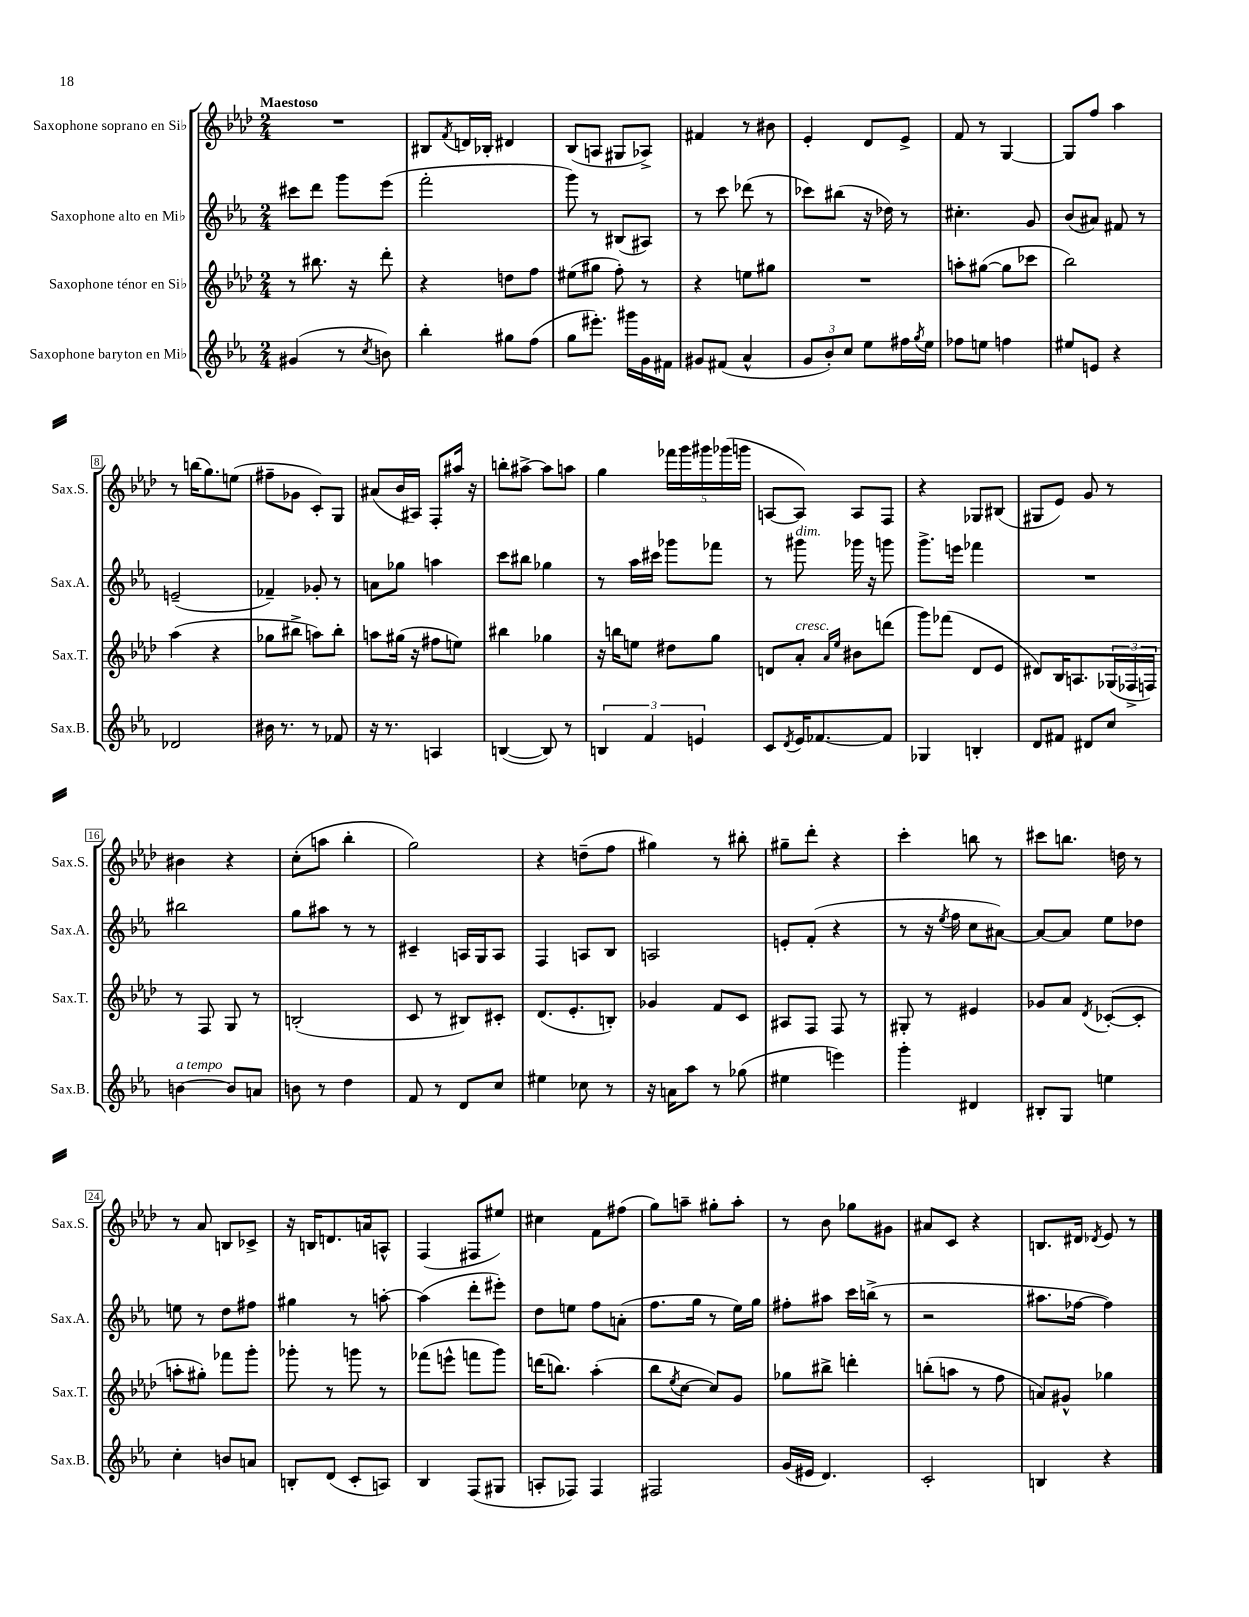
<<
\new StaffGroup <<
\new Staff = "s0" \with { instrumentName = "Saxophone soprano en Sib" shortInstrumentName = "Sax.S." } {
    \clef treble \key aes \major \numericTimeSignature \time 2/4 \tempo "Maestoso"
    R2 |
    bis8 \acciaccatura { f'8 } d'16 bes16-. dis'4 |
    bes8( a8 gis8 aes8->) |
    fis'4 r8 bis'8 |
    ees'4-. des'8 ees'8-> |
    f'8 r8 g4~ |
    g8 f''8 aes''4 |
    r8 b''16( g''8.) e''8( |
    fis''8-- ges'8 c'8-.) g8 |
    ais'8( bes'16 ais16) f8-. ais''16 r16 |
    b''8-. ais''8~-> ais''8 a''8 |
    g''4 \tuplet 5/4 { fes'''16 g'''16 gis'''16 ges'''16( g'''16 } |
    a8~ a8) a8 f8 |
    r4 ges8 bis8( |
    gis8 ees'8) g'8 r8 |
    bis'4 r4 |
    c''8-.( a''8 bes''4-. |
    g''2) |
    r4 d''8--( f''8 |
    gis''4) r8 bis''8-. |
    gis''8-- des'''8-. r4 |
    c'''4-. b''8 r8 |
    cis'''8 b''8. d''16 r8 |
    r8 aes'8 b8 ces'8-> |
    r16 b16 d'8. a'16 a8-^ |
    f4( fis8 eis''8) |
    cis''4 f'8 fis''8( |
    g''8) a''8-- gis''8-. a''8-. |
    r8 bes'8 ges''8 gis'8 |
    ais'8 c'8 r4 |
    b8. dis'16 \acciaccatura { des'8 } ees'8 r8 \bar "|." |
}
\new Staff = "s1" \with { instrumentName = "Saxophone alto en Mib" shortInstrumentName = "Sax.A." } {
    \clef treble \key ees \major \numericTimeSignature \time 2/4
    cis'''8 d'''8 g'''8 ees'''8( |
    f'''2-. |
    g'''8) r8 bis8( ais8) |
    r8 c'''8 des'''8( r8 |
    ces'''8) bis''8( r16 des''16) r8 |
    cis''4.-. g'8 |
    bes'8( ais'8) fis'8 r8 |
    e'2--( |
    fes'4--) ges'8-. r8 |
    a'8 ges''8 a''4 |
    c'''8 bis''8 ges''4 |
    r8 aes''16 cis'''16 ges'''8 fes'''8 |
    r8 gis'''8^\markup { \italic "dim." } ges'''16 r16 g'''8 |
    g'''8.-> e'''16 fes'''4 |
    R2 |
    bis''2 |
    g''8 ais''8 r8 r8 |
    cis'4-- a16 g16 a8 |
    f4 a8 bes8 |
    a2 |
    e'8-. f'8-.( r4 |
    r8 r16 \acciaccatura { ees''8 } f''16 c''8 ais'8~) |
    ais'8~ ais'8 ees''8 des''8 |
    e''8 r8 d''8 fis''8 |
    gis''4 r8 a''8~-. |
    a''4( d'''8-. eis'''8-.) |
    d''8 e''8 f''8 a'8-.( |
    f''8. g''16 r8 ees''16) g''16 |
    fis''8-. ais''8 c'''16 b''16->( r8 |
    r2 |
    ais''8. fes''16~ fes''4) \bar "|." |
}
\new Staff = "s2" \with { instrumentName = "Saxophone ténor en Sib" shortInstrumentName = "Sax.T." } {
    \clef treble \key aes \major \numericTimeSignature \time 2/4
    r8 bis''8. r16 des'''8-. |
    r4 d''8 f''8 |
    eis''8( gis''8 f''8-.) r8 |
    r4 e''8 gis''8 |
    R2 |
    a''8-. gis''8~( gis''8 ces'''8 |
    bes''2) |
    aes''4( r4 |
    ges''8 bis''8-> a''8) bis''8-. |
    a''8 gis''16( r16 fis''8 e''8) |
    bis''4 ges''4 |
    r16 b''16 e''8 dis''8 g''8 |
    d'8 aes'8-.^\markup { \italic "cresc." } \grace { aes'16 ees''16 } bis'8 d'''8( |
    g'''8) fes'''8( des'8 ees'8 |
    dis'8) bes16 a8. \tuplet 3/2 { ges16( fes16-> f16) } |
    r8 f8 g8 r8 |
    b2-.( |
    c'8 r8 bis8) cis'8-. |
    des'8.( ees'8.-. b8-.) |
    ges'4 f'8 c'8 |
    ais8 f8 f8 r8 |
    gis8-. r8 eis'4 |
    ges'8 aes'8 \acciaccatura { des'8 } ces'8~-.( ces'8-. |
    a''8-. gis''8-.) fes'''8 g'''8-. |
    ges'''8-. r8 g'''8 r8 |
    fes'''8( e'''8-^ f'''8 g'''8) |
    d'''16( b''8.) aes''4-.( |
    bes''8 \acciaccatura { ees''8 } c''8~ c''8) g'8 |
    ges''8 bis''8-> d'''4-. |
    b''8-.( a''8 r8 f''8 |
    a'8) gis'8-^ ges''4 \bar "|." |
}
\new Staff = "s3" \with { instrumentName = "Saxophone baryton en Mib" shortInstrumentName = "Sax.B." } {
    \clef treble \key ees \major \numericTimeSignature \time 2/4
    gis'4( r8 \acciaccatura { c''8 } b'8) |
    bes''4-. gis''8 f''8( |
    g''8 eis'''8.-.) gis'''16 g'16 fis'16 |
    gis'8 fis'8( aes'4-^ |
    \tuplet 3/2 { g'8 bes'8-.) c''8 } ees''8 fis''16 \acciaccatura { g''8 } ees''16 |
    fes''8 e''8 f''4 |
    eis''8 e'8 r4 |
    des'2 |
    bis'16 r8. r8 fes'8 |
    r16 r8. a4 |
    b4~( b8) r8 |
    \tuplet 3/2 { b4 f'4 e'4 } |
    c'8 \acciaccatura { d'8 } ees'16 fes'8.~ fes'8 |
    ges4 b4-. |
    d'8 fis'8 dis'8 c''8 |
    b'4~^\markup { \italic "a tempo" } b'8 a'8 |
    b'8 r8 d''4 |
    f'8 r8 d'8 c''8 |
    eis''4 ces''8 r8 |
    r16 a'16 aes''8 r8 ges''8( |
    eis''4 e'''4) |
    g'''4-. dis'4 |
    bis8-. g8 e''4 |
    c''4-. b'8 a'8 |
    b8-. d'8( c'8-. a8) |
    bes4 f8( gis8 |
    a8-. fes8) fes4 |
    fis2 |
    g'16( eis'16 d'4.) |
    c'2-. |
    b4 r4 \bar "|." |
}
>>
>>
\layout { \context { \Score \override BarNumber.stencil = #(make-stencil-boxer 0.1 0.3 ly:text-interface::print) } }
